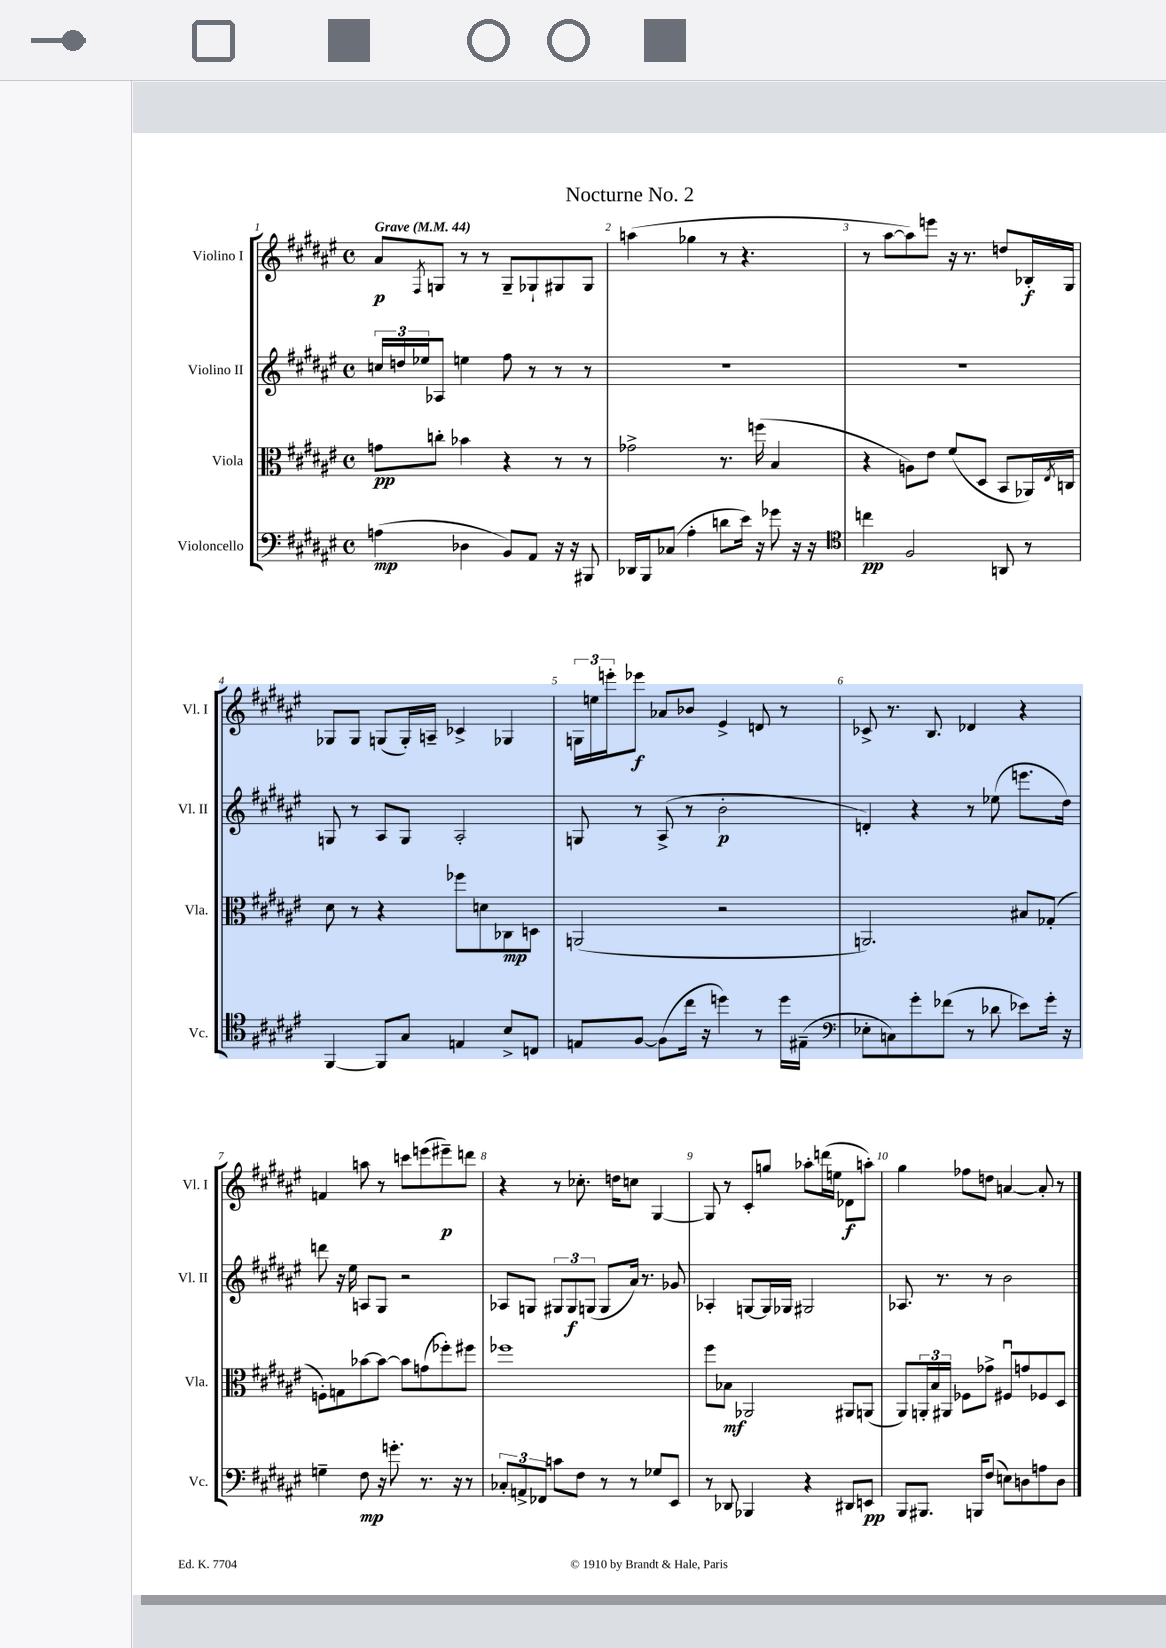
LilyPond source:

\header { title = "Nocturne No. 2" }
<<
\new StaffGroup <<
\new Staff = "s0" \with { instrumentName = "Violino I" shortInstrumentName = "Vl. I" } {
    \clef treble \key fis \major \defaultTimeSignature \time 4/4 \tempo "Grave" 4 = 44
    ais'8\p \acciaccatura { fis8 } g8 r8 r8 g8-- ges8-! gis8 gis8 |
    a''4( ges''4 r8 r4. |
    r8 ais''8~ ais''8) e'''8 r16 r8. d''8 bes16-.\f gis16 |
    ges8 ges8 g8( g16-.) a16-- ces'4-> ges4 |
    \tuplet 3/2 { g16 e''16 e'''16-. } ees'''8\f aes'8 bes'8 eis'4-> d'8 r8 |
    ces'8-> r8. b8. des'4 r4 |
    f'4 a''8 r8 c'''8 e'''8( eis'''8--\p) d'''8 |
    r4 r8 ces''8.-. d''16 c''8 gis4~ |
    gis8 r8 cis'8-. g''8 aes''8-. d'''16( e''16 des'8\f a''8-.) |
    gis''4 fes''8 d''8 a'4~ a'8-. r8 \bar "|." |
}
\new Staff = "s1" \with { instrumentName = "Violino II" shortInstrumentName = "Vl. II" } {
    \clef treble \key fis \major \defaultTimeSignature \time 4/4
    \tuplet 3/2 { c''16 d''16 ees''16 } aes8 e''4 fis''8 r8 r8 r8 |
    R1 |
    R1 |
    g8 r8 ais8 g8 ais2-. |
    g8 r8 ais8->( r8 b'2-.\p |
    d'4-.) r4 r8 ees''8( e'''8. dis''16) |
    d'''8 r16 eis''16 a8 gis8 r2 |
    aes8 g8 \tuplet 3/2 { gis8 gis8\f g8( } g8 ais'16) r8. ges'8 |
    aes4-. g8~ g16 ges16 gis2 |
    aes8. r8. r8 b'2 \bar "|." |
}
\new Staff = "s2" \with { instrumentName = "Viola" shortInstrumentName = "Vla." } {
    \clef alto \key fis \major \defaultTimeSignature \time 4/4
    g'8\pp c''8-. bes'4 r4 r8 r8 |
    ges'2-> r8. f''16( b4 |
    r4 a8) eis'8 fis'8( dis8 b,8 aes,16) \acciaccatura { eis8 } c16 |
    dis'8 r8 r4 fes''8 d'8 ces8\mp d8 |
    a,2( r2 |
    a,2.) bis8 ges8-.( |
    f8-.) g8 bes'8~ bes'8~ bes'8 g'8( fes''8-.) fis''8 |
    fes''1 |
    fis''8 bes8\mf aes,2 ais,8 a,8( |
    ais,8) \tuplet 3/2 { a,16-. b16 ais,16 } fes8 ges'8-> fis8\downbow g'8 fes8 dis8 \bar "|." |
}
\new Staff = "s3" \with { instrumentName = "Violoncello" shortInstrumentName = "Vc." } {
    \clef bass \key fis \major \defaultTimeSignature \time 4/4
    a4\mp( des4 b,8) ais,8 r16 r16 bis,,8 |
    des,16 b,,16 ces8( ais4-. d'8 eis'16) r16 ges'8 r16 r16 |
    \clef tenor c''4\pp fis2 a,8 r8 |
    fis,4~ fis,8 gis8 e4 b8-> c8 |
    e8 fis8~ fis8( cis''16 r16 d''4) r8 d''16 eis16--( |
    \clef bass ees8-. c8) gis'8-. fes'8( r8 des'8 ees'8) gis'16-. r16 |
    g4-- fis8\mp r16 g'8.-. r8. r16 r8 |
    \tuplet 3/2 { ces8-. a,8-> fes,8 } c'8 fis8 r8 r8 ges8 eis,8 |
    r8 des,8 bes,,4 r4 dis,8 e,8\pp |
    b,,8 bis,,8. b,,16 fis8( e8) d8 a8 d8 \bar "|." |
}
>>
>>
\layout { \context { \Score \override BarNumber.break-visibility = ##(#f #t #t) barNumberVisibility = #all-bar-numbers-visible } }
